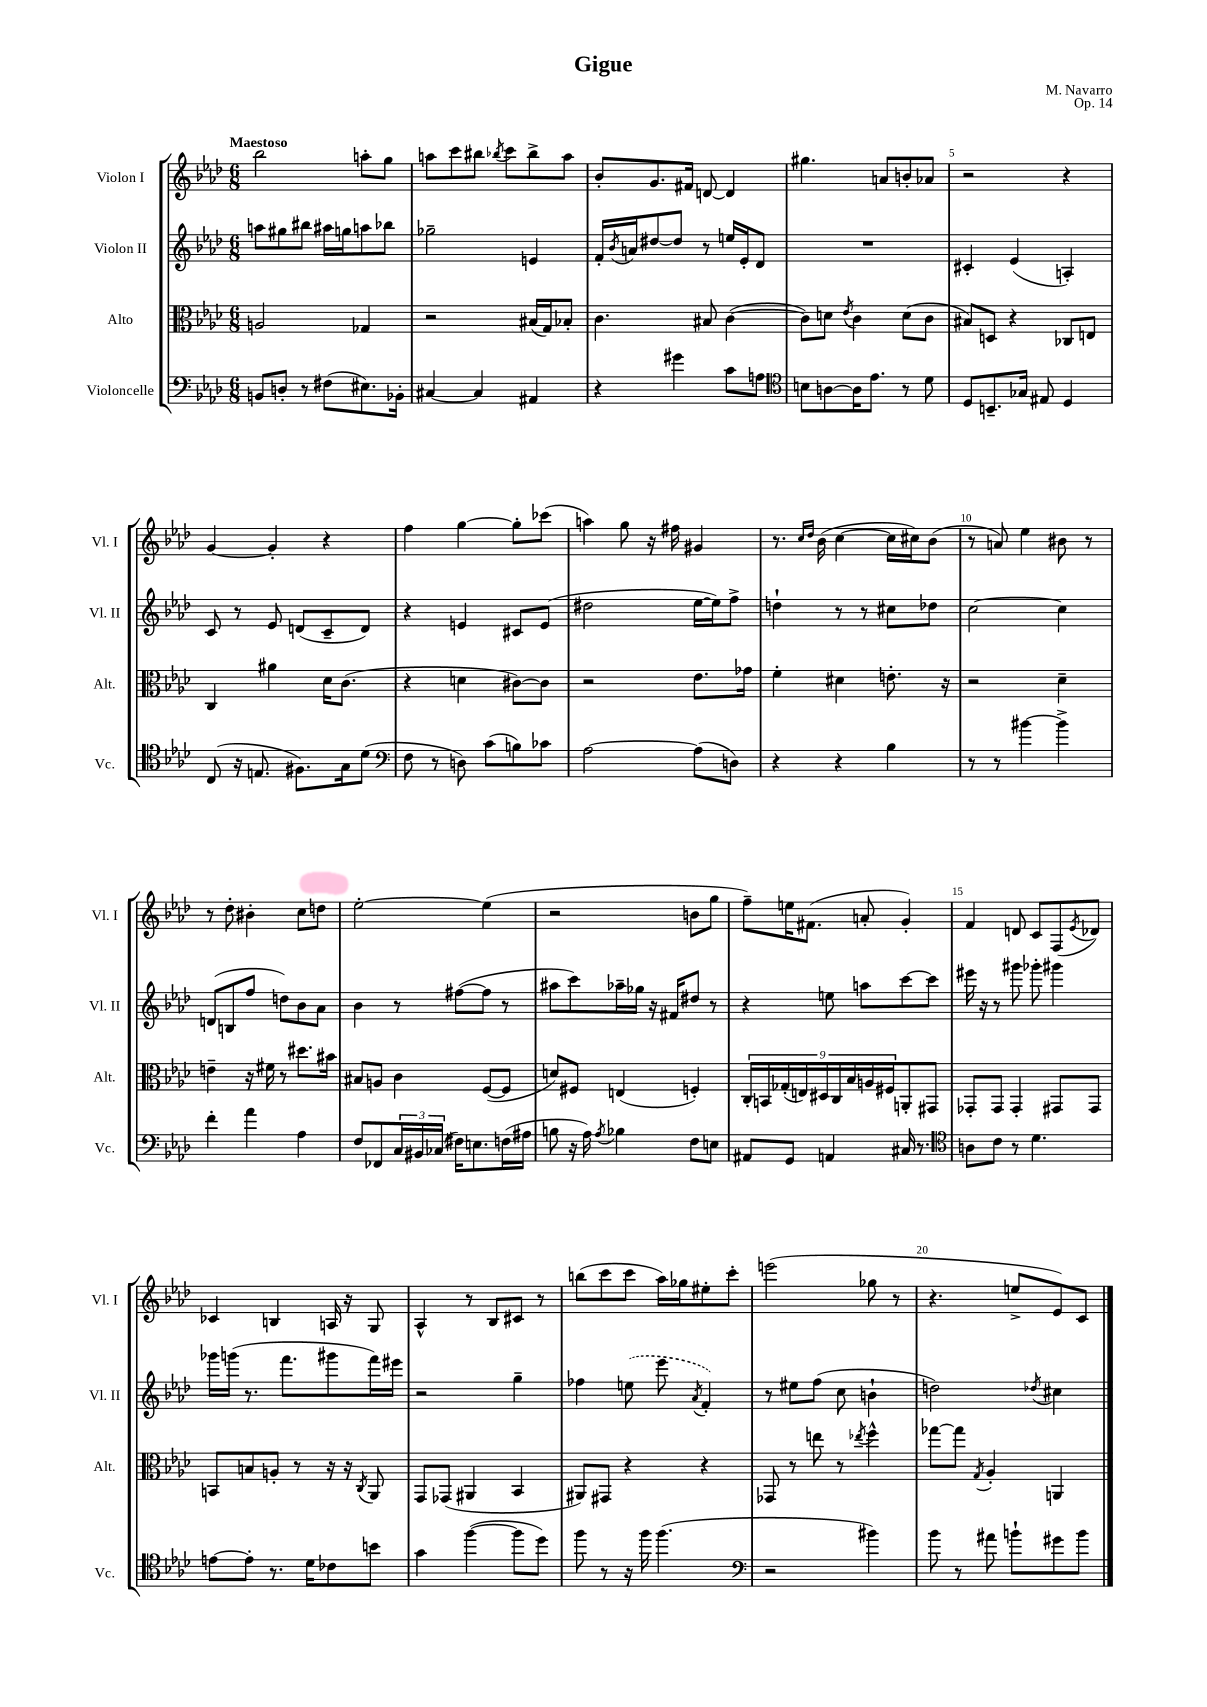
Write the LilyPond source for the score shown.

\header { title = "Gigue" composer = "M. Navarro" opus = "Op. 14" }
<<
\new StaffGroup <<
\new Staff = "s0" \with { instrumentName = "Violon I" shortInstrumentName = "Vl. I" } {
    \clef treble \key aes \major \numericTimeSignature \time 6/8 \tempo "Maestoso"
    bes''2 a''8-. g''8 |
    a''8 c'''8 bis''8 \acciaccatura { bes''8 } c'''8 bes''8-> a''8 |
    bes'8-. g'8. fis'16 d'8~ d'4 |
    gis''4. a'8 b'8-. aes'8 |
    r2 r4 |
    g'4~ g'4-. r4 |
    f''4 g''4~ g''8-. ces'''8( |
    a''4) g''8 r16 fis''16 gis'4 |
    r8. \grace { c''16 des''16 } bes'16( c''4~ c''16 cis''16) bes'8( |
    r8 a'8) ees''4 bis'8 r8 |
    r8 des''8-. bis'4-. c''8 d''8 |
    ees''2~-. ees''4( |
    r2 b'8 g''8 |
    f''8--) e''16 fis'8.( a'8-. g'4-.) |
    f'4 d'8 c'8 f8( \acciaccatura { ees'8 } des'8) |
    ces'4 b4 a16 r16 g8 |
    aes4-^ r8 bes8 cis'8 r8 |
    b''8( c'''8 c'''8 aes''16) ges''16 eis''8-. c'''8-. |
    e'''2( ges''8 r8 |
    r4. e''8-> ees'8) c'8 \bar "|." |
}
\new Staff = "s1" \with { instrumentName = "Violon II" shortInstrumentName = "Vl. II" } {
    \clef treble \key aes \major \numericTimeSignature \time 6/8
    a''8 gis''8 bis''8 ais''16 g''16 a''8 bes''8 |
    ges''2-- e'4 |
    f'16-. \acciaccatura { bes'8 } a'16 dis''8~ dis''8 r8 e''16 ees'16-. des'8 |
    R2. |
    cis'4-. ees'4( a4-.) |
    c'8 r8 ees'8 d'8( c'8-- d'8) |
    r4 e'4 cis'8 e'8( |
    dis''2 ees''16~ ees''16) f''8-> |
    d''4-! r8 r8 cis''8 des''8 |
    c''2~ c''4 |
    d'8( b8 f''8 d''8) bes'8 aes'8 |
    bes'4 r8 fis''8~( fis''8 r8 |
    ais''8 c'''8) aes''16-- ges''16 r16 fis'16 dis''8 r8 |
    r4 e''8 a''8 c'''8~ c'''8 |
    eis'''16 r16 r8 gis'''8 ges'''8-. gis'''4 |
    ges'''16 g'''16( r8. f'''8. gis'''8 f'''16) eis'''16 |
    r2 g''4-- |
    fes''4 \once \slurDashed e''8( ees'''8 \acciaccatura { aes'8 } f'4-.) |
    r8 eis''8 f''8( c''8 b'4-! |
    d''2) \acciaccatura { des''8 } cis''4 \bar "|." |
}
\new Staff = "s2" \with { instrumentName = "Alto" shortInstrumentName = "Alt." } {
    \clef alto \key aes \major \numericTimeSignature \time 6/8
    a2 ges4 |
    r2 bis16( g16) bes8-. |
    c'4. bis8 c'4~( |
    c'8) d'8 \acciaccatura { ees'8 } c'4 d'8( c'8 |
    bis8) d8 r4 ces8 e8 |
    c4 ais'4 des'16 c'8.( |
    r4 d'4 cis'8~) cis'8 |
    r2 ees'8. ges'16 |
    f'4-. dis'4 e'8.-. r16 |
    r2 des'4-- |
    e'4-- r16 fis'16 r8 dis''8. bis'16 |
    bis8 a8 c'4 f8~( f8 |
    d'8) fis8 e4( f4-.) |
    \tuplet 9/8 { c16-. b,16 ges16-.( e16) dis16 c16 bes16 a16 fis16 } a,8-. gis,8 |
    ges,8-. ges,8 ges,4-. gis,8 gis,8 |
    b,8 b8 a8-. r8 r16 r16 \acciaccatura { c8 } aes,8 |
    g,8 ges,8( ais,4 bes,4 |
    ais,8) gis,8 r4 r4 |
    ges,8 r8 e''8 r8 \acciaccatura { ees''8 } f''4-^ |
    ges''8~ ges''8 \acciaccatura { g8 } aes4-. a,4 \bar "|." |
}
\new Staff = "s3" \with { instrumentName = "Violoncelle" shortInstrumentName = "Vc." } {
    \clef bass \key aes \major \numericTimeSignature \time 6/8
    b,8 d8-. r8 fis8( eis8.) bes,16-. |
    cis4~ cis4 ais,4 |
    r4 gis'4 c'8 a8 |
    \clef tenor b8 a8~ a16 ees'8. r8 des'8 |
    des8 b,8.-- ges16 eis8 des4 |
    c8( r16 e8. fis8.) g16 des'8( |
    \clef bass f8 r8 d8) c'8( b8) ces'8 |
    aes2~ aes8( d8) |
    r4 r4 bes4 |
    r8 r8 bis'4~ bis'4-> |
    f'4-. aes'4 aes4 |
    f8 fes,8 \tuplet 3/2 { c16 bis,16 ces16( } fis16) e8. f16( ais16 |
    b8 r16 aes16) \acciaccatura { aes8 } bes4 f8 e8 |
    ais,8 g,8 a,4 cis16 r8. |
    \clef tenor a8 c'8 r8 des'4. |
    e'8~ e'8-. r8. des'16 ces'8 b'8 |
    g'4 f''4~( f''8 des''8) |
    f''8 r8 r16 f''16 f''4.( |
    \clef bass r2 bis'4) |
    bes'8 r8 ais'8 b'8-! gis'8 b'8 \bar "|." |
}
>>
>>
\layout { \context { \Score \override BarNumber.break-visibility = ##(#f #t #t) barNumberVisibility = #(every-nth-bar-number-visible 5) } }
